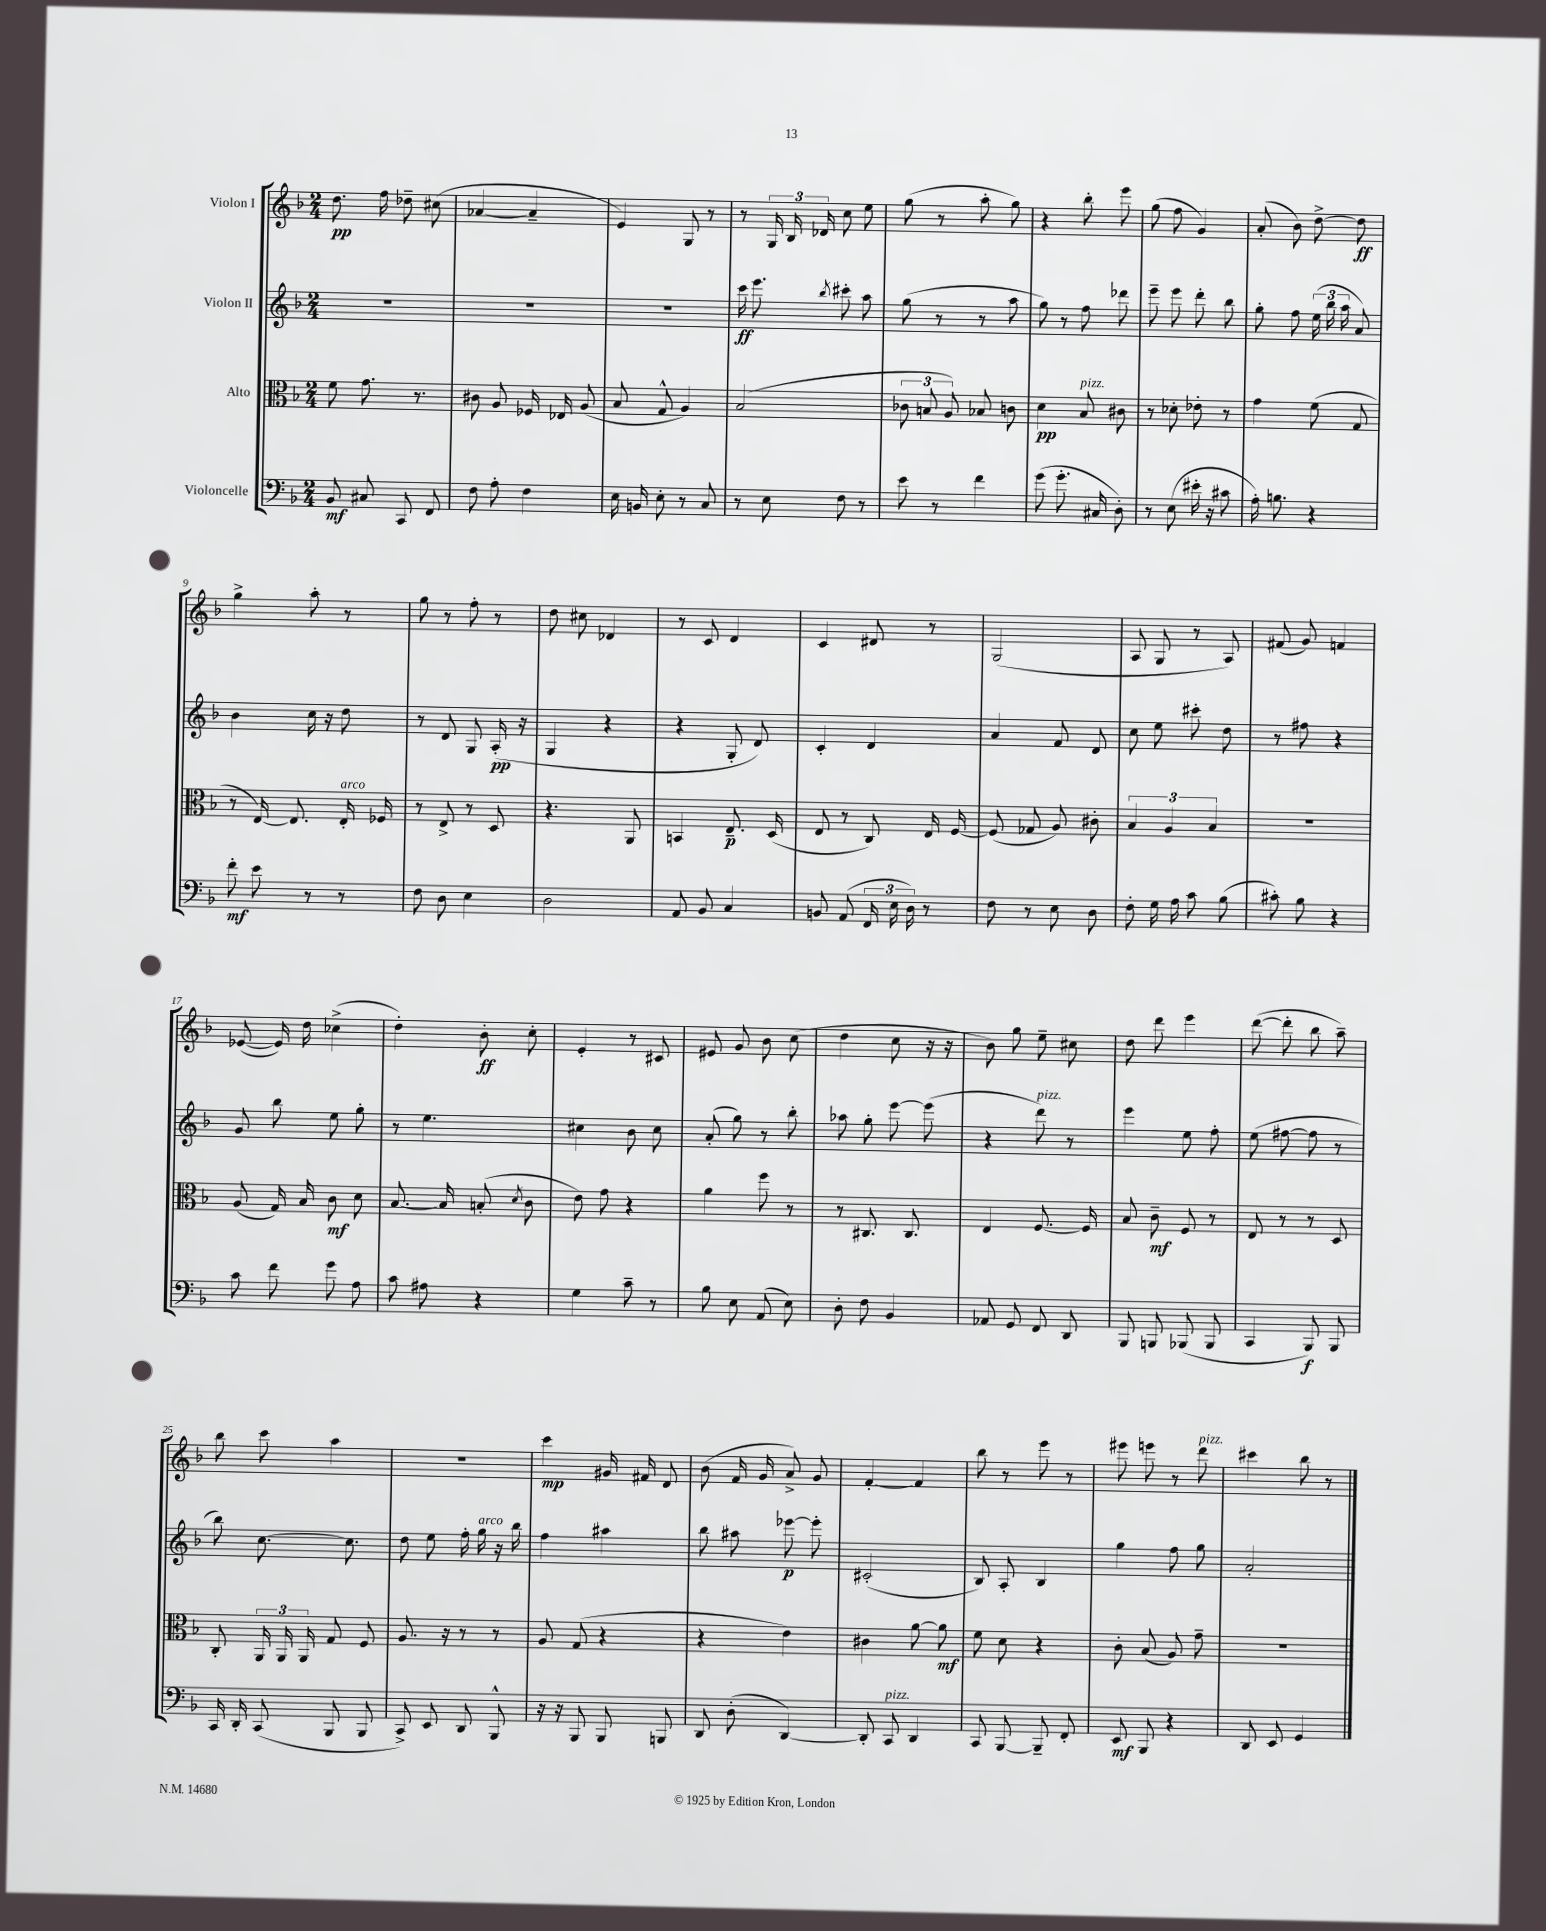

**kern	**dynam	**kern	**dynam	**kern	**dynam	**kern	**dynam
*part4	*part4	*part3	*part3	*part2	*part2	*part1	*part1
*staff4	*staff4	*staff3	*staff3	*staff2	*staff2	*staff1	*staff1
*I"Violoncelle	*	*I"Alto	*	*I"Violon II	*	*I"Violon I	*
*clefF4	*	*clefC3	*	*clefG2	*	*clefG2	*
*k[b-]	*	*k[b-]	*	*k[b-]	*	*k[b-]	*
*M2/4	*	*M2/4	*	*M2/4	*	*M2/4	*
=1	=1	=1	=1	=1	=1	=1	=1
8BB-/	mf	8f\	.	2r	.	8.dd\	pp
8C#X/	.	8.g\	.	.	.	.	.
.	.	.	.	.	.	16ff\	.
8CC/	.	.	.	.	.	8dd-X~\	.
.	.	8.r	.	.	.	.	.
8FF/	.	.	.	.	.	(8cc#X\	.
=2	=2	=2	=2	=2	=2	=2	=2
8F\	.	8c#X\	.	2r	.	[4a-X/	.
8A'\	.	8A/	.	.	.	.	.
4F\	.	16F-X/	.	.	.	4a-~/]	.
.	.	16E-X/	.	.	.	.	.
.	.	(8A/	.	.	.	.	.
=3	=3	=3	=3	=3	=3	=3	=3
16E\	.	8B-/	.	2r	.	4e/)	.
16BBn/	.	.	.	.	.	.	.
8E'\	.	8G^^/	.	.	.	.	.
8r	.	4A/)	.	.	.	8G/	.
8C/	.	.	.	.	.	8r	.
=4	=4	=4	=4	=4	=4	=4	=4
8r	.	(2B-/	.	16ccc\	ff	8r	.
.	.	.	.	8.eee\	.	.	.
8E\	.	.	.	.	.	24G/	.
.	.	.	.	.	.	24B-/	.
.	.	.	.	.	.	24d-X/	.
.	.	.	.	8qbb-/	.	.	.
8F\	.	.	.	8ccc#X'\	.	8cc\	.
8r	.	.	.	8aa\	.	8ee\	.
=5	=5	=5	=5	=5	=5	=5	=5
8e\	.	12c-X\	.	(8gg\	.	(8gg\	.
.	.	12Bn/	.	.	.	.	.
8r	.	.	.	8r	.	8r	.
.	.	12A/)	.	.	.	.	.
4f\	.	8B-X/	.	8r	.	8aa'\	.
.	.	8cn\	.	8aa\	.	8gg\)	.
=6	=6	=6	=6	=6	=6	=6	=6
(8g\	.	4d\	pp	8gg\)	.	4r	.
8.g'\	.	.	.	8r	.	.	.
!	!	!LO:TX:a:i:t=pizz.	!	!	!	!	!
.	.	8B-/	.	8ff\	.	8bb-'\	.
16C#X/	.	.	.	.	.	.	.
8D'\)	.	8c#X\	.	8ddd-X\	.	8eee\	.
=7	=7	=7	=7	=7	=7	=7	=7
8r	.	8r	.	8eee~\	.	(8gg\	.
(8E\	.	8d-X'\	.	8eee\	.	8ff\	.
16e#X'\	.	8e-X'\	.	8ddd'\	.	4g/)	.
16r	.	.	.	.	.	.	.
8c#X\	.	8r	.	8bb-\	.	.	.
=8	=8	=8	=8	=8	=8	=8	=8
16A'\)	.	4g\	.	8gg'\	.	(8a'/	.
8.Bn\	.	.	.	.	.	.	.
.	.	.	.	8ff\	.	8b-\)	.
4r	.	(8f\	.	(24ee\	.	[8dd^\	.
.	.	.	.	24bb-\	.	.	.
.	.	.	.	24aa\	.	.	.
.	.	8G/	.	8a/)	.	8dd\]	ff
!!LO:LB:g=z
=9	=9	=9	=9	=9	=9	=9	=9
8f'\	mf	8r	.	4b-\	.	4gg^\	.
8e\	.	[16E/)	.	.	.	.	.
.	.	8.E/]	.	.	.	.	.
8r	.	.	.	16cc\	.	8aa'\	.
.	.	.	.	16r	.	.	.
!	!	!LO:TX:a:i:t=arco	!	!	!	!	!
8r	.	16E'/	.	8dd\	.	8r	.
.	.	16F-X/	.	.	.	.	.
=10	=10	=10	=10	=10	=10	=10	=10
8F\	.	8r	.	8r	.	8gg\	.
8D\	.	8E^/	.	8d/	.	8r	.
4E\	.	8r	.	8G/	.	8ff'\	.
.	.	8D/	.	(16A'/	pp	8r	.
.	.	.	.	16r	.	.	.
=11	=11	=11	=11	=11	=11	=11	=11
2D\	.	4.r	.	4G/	.	8dd\	.
.	.	.	.	.	.	8cc#X\	.
.	.	.	.	4r	.	4d-X/	.
.	.	8AA/	.	.	.	.	.
=12	=12	=12	=12	=12	=12	=12	=12
8AA/	.	4BBn/	.	4r	.	8r	.
8BB-/	.	.	.	.	.	8c/	.
4C/	.	8.E~/	p	8G'/	.	4d/	.
.	.	.	.	8d/)	.	.	.
.	.	(16D/	.	.	.	.	.
=13	=13	=13	=13	=13	=13	=13	=13
8BBn/	.	8E/	.	4c'/	.	4c/	.
(8AA/	.	8r	.	.	.	.	.
24FF/	.	8C/)	.	4d/	.	8d#X/	.
24E\	.	.	.	.	.	.	.
24D\)	.	.	.	.	.	.	.
8r	.	16E/	.	.	.	8r	.
.	.	[16F/	.	.	.	.	.
=14	=14	=14	=14	=14	=14	=14	=14
8F\	.	(8F/]	.	4a/	.	(2G/	.
8r	.	8G-X/	.	.	.	.	.
8E\	.	8A/)	.	8f/	.	.	.
8D\	.	8c#X'\	.	8d/	.	.	.
=15	=15	=15	=15	=15	=15	=15	=15
8F'\	.	6B-/	.	8cc\	.	8A/	.
16G\	.	.	.	8ee\	.	8G/	.
.	.	6A/	.	.	.	.	.
16A\	.	.	.	.	.	.	.
8c\	.	.	.	8ccc#X'\	.	8r	.
.	.	6B-/	.	.	.	.	.
(8B-\	.	.	.	8dd\	.	8A/)	.
=16	=16	=16	=16	=16	=16	=16	=16
8c#X'\)	.	2r	.	8r	.	(8f#X/	.
8B-\	.	.	.	8ff#X\	.	8g/)	.
4r	.	.	.	4r	.	4fn/	.
!!LO:LB:g=z
=17	=17	=17	=17	=17	=17	=17	=17
8c\	.	(8A/	.	8g/	.	([8e-X/	.
8f\	.	16G/)	.	8bb-\	.	16e-/])	.
.	.	16B-/	.	.	.	16dd\	.
8g\	.	8c\	mf	8ee\	.	(4cc-X^\	.
8A\	.	8d\	.	8gg'\	.	.	.
=18	=18	=18	=18	=18	=18	=18	=18
8c\	.	[8.B-/	.	8r	.	4dd'\)	.
8A#X\	.	.	.	4.ee\	.	.	.
.	.	16B-/]	.	.	.	.	.
4r	.	(8Bn'/	.	.	.	8b-'\	ff
.	.	8qd/	.	.	.	.	.
.	.	8c\	.	.	.	8cc'\	.
=19	=19	=19	=19	=19	=19	=19	=19
4G\	.	8e\)	.	4cc#X\	.	4e'/	.
.	.	8g\	.	.	.	.	.
8c~\	.	4r	.	8b-\	.	8r	.
8r	.	.	.	8cc#\	.	8c#X/	.
=20	=20	=20	=20	=20	=20	=20	=20
8B-\	.	4a\	.	(8a'/	.	8e#X/	.
8E\	.	.	.	8gg\)	.	8g/	.
(8AA/	.	8ff\	.	8r	.	8b-\	.
8E\)	.	8r	.	8bb-'\	.	(8cc\	.
=21	=21	=21	=21	=21	=21	=21	=21
8D'\	.	8r	.	8aa-X\	.	4dd\	.
8F\	.	8.C#X/	.	8gg'\	.	.	.
4BB-/	.	.	.	[8eee\	.	8cc\	.
.	.	8.C#/	.	.	.	.	.
.	.	.	.	(8eee\]	.	16r	.
.	.	.	.	.	.	16r	.
=22	=22	=22	=22	=22	=22	=22	=22
8AA-X/	.	4E/	.	4r	.	8b-\)	.
8GG/	.	.	.	.	.	8gg\	.
!	!	!	!	!LO:TX:a:i:t=pizz.	!	!	!
8FF/	.	[8.F/	.	8ddd\)	.	8ee~\	.
8DD/	.	.	.	8r	.	8cc#X\	.
.	.	16F/]	.	.	.	.	.
=23	=23	=23	=23	=23	=23	=23	=23
8BBB-/	.	8B-/	.	4eee\	.	8dd\	.
8BBBn/	.	8c~\	mf	.	.	8ddd\	.
(8BBB-X/	.	8F/	.	8ee\	.	4eee\	.
8BBB-/	.	8r	.	8ff'\	.	.	.
=24	=24	=24	=24	=24	=24	=24	=24
4CC/	.	8E/	.	(8ee\	.	([8ddd\	.
.	.	8r	.	[8ff#X\	.	8ddd'\]	.
8BBB-/)	f	8r	.	8ff#\]	.	8bb-\	.
8BBB-/	.	8D/	.	8r	.	8aa~\)	.
!!LO:LB:g=z
=25	=25	=25	=25	=25	=25	=25	=25
16CC/	.	8C'/	.	8bb-\)	.	8bb-\	.
16DD'/	.	.	.	.	.	.	.
(8CC/	.	24AA/	.	[8.cc\	.	8ccc\	.
.	.	24AA/	.	.	.	.	.
.	.	24AA/	.	.	.	.	.
8BBB-/	.	8G/	.	.	.	4aa\	.
.	.	.	.	8.cc\]	.	.	.
8BBB-/	.	8F/	.	.	.	.	.
=26	=26	=26	=26	=26	=26	=26	=26
8CC^/)	.	8.A/	.	8dd\	.	2r	.
8EE/	.	.	.	8ee\	.	.	.
.	.	16r	.	.	.	.	.
8DD/	.	8r	.	16ff'\	.	.	.
!	!	!	!	!LO:TX:a:i:t=arco	!	!	!
.	.	.	.	16gg\	.	.	.
8BBB-^^/	.	8r	.	16r	.	.	.
.	.	.	.	16bb-\	.	.	.
=27	=27	=27	=27	=27	=27	=27	=27
16r	.	8A/	.	4ff\	.	4ccc\	mp
16r	.	.	.	.	.	.	.
8BBB-/	.	(8G/	.	.	.	.	.
8BBB-/	.	4r	.	4aa#X\	.	16g#X/	.
.	.	.	.	.	.	16f#X/	.
8BBBn/	.	.	.	.	.	8d/	.
=28	=28	=28	=28	=28	=28	=28	=28
8DD/	.	4r	.	8bb-\	.	(8b-\	.
(8D'\	.	.	.	8aa#X\	.	16f/	.
.	.	.	.	.	.	16g/	.
[4DD/)	.	4e\)	.	[8eee-X\	p	8a^/)	.
.	.	.	.	8eee-'\]	.	8g/	.
=29	=29	=29	=29	=29	=29	=29	=29
8DD'/]	.	4c#X\	.	(2c#X'/	.	[4f'/	.
!LO:TX:a:i:t=pizz.	!	!	!	!	!	!	!
8CC/	.	.	.	.	.	.	.
4DD/	.	[8a\	.	.	.	4f/]	.
.	.	8a\]	mf	.	.	.	.
=30	=30	=30	=30	=30	=30	=30	=30
8CC/	.	8f\	.	8B-/)	.	8bb-\	.
[8BBB-/	.	8d\	.	8A'/	.	8r	.
8BBB-~/]	.	4r	.	4B-/	.	8eee\	.
8FF'/	.	.	.	.	.	8r	.
=31	=31	=31	=31	=31	=31	=31	=31
8EE/	mf	8c'\	.	4gg\	.	8eee#X\	.
8BBB-/	.	(8B-/	.	.	.	8eeen\	.
4r	.	8A/)	.	8ff\	.	8r	.
!	!	!	!	!	!	!LO:TX:a:i:t=pizz.	!
.	.	8g~\	.	8gg\	.	8ddd\	.
=32	=32	=32	=32	=32	=32	=32	=32
8DD/	.	2r	.	2a'/	.	4ccc#X\	.
8EE/	.	.	.	.	.	.	.
4GG/	.	.	.	.	.	8bb-\	.
.	.	.	.	.	.	8r	.
==	==	==	==	==	==	==	==
*-	*-	*-	*-	*-	*-	*-	*-
